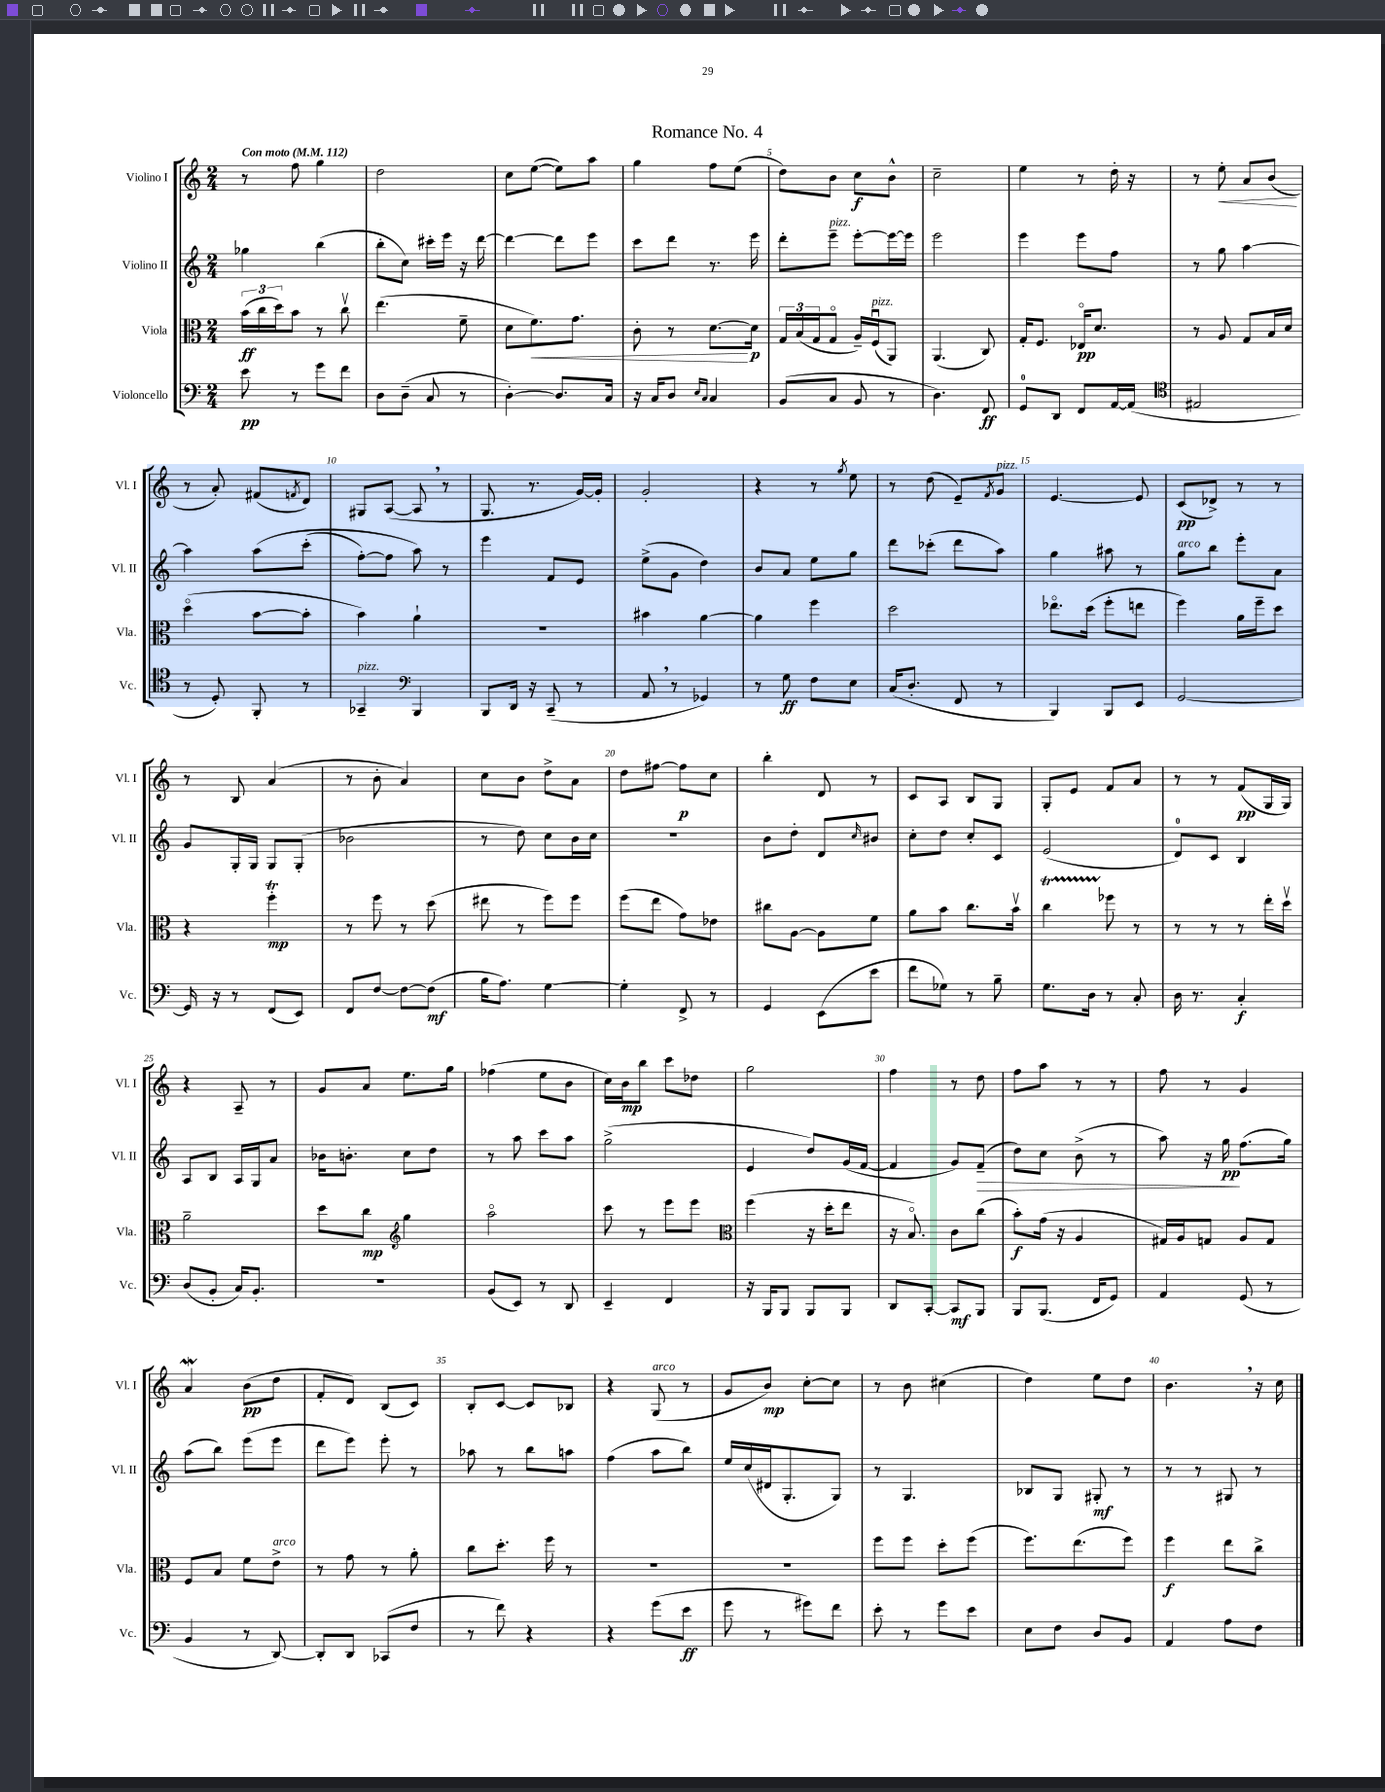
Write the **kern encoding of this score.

**kern	**kern	**kern	**kern
*staff4	*staff3	*staff2	*staff1
*clefF4	*clefC3	*clefG2	*clefG2
*k[]	*k[]	*k[]	*k[]
*M2/4	*M2/4	*M2/4	*M2/4
*MM112	*MM112	*MM112	*MM112
8e\	(24b\LL	4gg-\	8r
.	24cc\	.	.
.	24dd\J)	.	.
8r	8b\J	.	8ff\
8g\L	8r	(4bb\	4gg\
8f\J	8ccv\	.	.
=	=	=	=
8D\L	(4.ee\	8bb'\L	2dd\
(8D~\J	.	8cc\J)	.
8C/	.	16ccc#'\LL	.
.	.	16eee\JJ	.
8r	8f~\	16r	.
.	.	[16ddd\	.
=	=	=	=
[4D'\)	8d\L	4ddd\_	8cc\L
.	8.f\)	.	([8ee\J
8.D/]L	.	8ddd\]L	8ee\]L)
.	8.g\J	.	.
.	.	8eee\J	8aa\J
16C/Jk	.	.	.
=	=	=	=
16r	8c'\	8ccc\L	4gg\
16C/LK	.	.	.
8D/J	8r	8ddd\J	.
16qqE/LL	.	.	.
16qqC/JJ	.	.	.
4C/	[8.d\L	8.r	8ff\L
.	.	.	(8ee\J
.	16d\]Jk	16eee\	.
=	=	=	=
(8BB/L	24G/LL	8ddd'\L	8dd\L)
.	(24B/	.	.
.	24G/J	.	.
8C/J	8Go/J	8eee~\J	8b\J
8BB/	16A~/LL)	[8eee'\L	8cc\L
.	(16Fu/J	.	.
8r	8AA/J)	16eee\_L	8b^^\J
.	.	16eee\]JJ	.
=	=	=	=
4.D\)	(4.AA/	2eee\	2cc~\
8FF/	8C/)	.	.
=	=	=	=
8GG/L	16G'/LK	4eee\	4ee\
.	8.F/J	.	.
8DD/J	.	.	.
8FF/L	16E-o/LK	8eee\L	8r
.	8.d/J	.	.
[16AA/L	.	8ff\J	16dd'\
(16AA/]JJ	.	.	16r
=	=	=	=
*clefC4	*	*	*
2E#/	8r	8r	8r
.	8A/	8gg\	8ee'\
.	8G/L	[4aa\	8a/L
.	16B/L	.	(8b/J
.	16d/JJ	.	.
=	=	=	=
8r	(4ddo\	4aa\]	8r
8D'/)	.	.	8a'/)
8FF'/	[8b\L	&(8aa\L	(8f#/L
.	.	.	8qf/
8r	8b'\]J	(8ccc'\J	8d/J)
=	=	=	=
4GG-~/	4b\)	[8ff'\L)	8G#/L
.	.	8ff\]J	([8A/J
*clefF4	*	*	*
4BBB/	4a`\	8aa\&)	8A/]
.	.	8r	8r
=	=	=	=
8BBB/L	2r	4eee\	8.G/
16DD/Jk	.	.	.
16r	.	.	8.r
(8CC~/	.	8f/L	.
8r	.	8e/J	[16g/LL)
.	.	.	16g'/]JJ
=	=	=	=
8AA/	4b#\	(8ee^\L	2g'/
8r	.	8g\J	.
4GG-/)	[4a\	4dd\)	.
=	=	=	=
8r	4a\]	8b/L	4r
8G\	.	8a/J	.
8F\L	4ff\	8ee\L	8r
.	.	.	8qgg/
8E\J	.	8gg\J	8ee\
=	=	=	=
(16C/LK	2dd\	8ddd\L	8r
8.D'/J	.	.	.
.	.	(8ccc-'\J	(8dd\
8FF/	.	8ddd\L	8e~/L)
.	.	.	8qf/
8r	.	8aa\J)	8g/J
=	=	=	=
4BBB/)	8.ee-o\L	4gg\	[4.e/
.	(16dd\Jk	.	.
8BBB/L	8ff'\L	8aa#\	.
8EE/J	8ee\J	8r	8e/]
=	=	=	=
[2GG/	4ff\)	8gg\L	(8c/L
.	.	8bb\J	8d-^/J)
.	16a\LL	8eee'\L	8r
.	16ff~\J	.	.
.	8dd\J	8a\J	8r
=	=	=	=
16GG/]	4r	8g/L	8r
16r	.	.	.
8r	.	16G'/L	8B/
.	.	16G/JJ	.
(8FF/L	4ff'\	8G/L	(4a/
8EE/J)	.	(8G'/J	.
=	=	=	=
8FF/L	8r	2b-\	8r
[8F/J	8ff\	.	8b'\
8F\_L	8r	.	4a/)
(8F\]J	(8dd\	.	.
=	=	=	=
16B\LK	8ee#\	8r	8cc\L
8.A\J)	.	.	.
.	8r	8dd\)	8b\J
[4G\	8ff\L)	8cc\L	8dd^\L
.	8ff\J	16b\L	8a\J
.	.	16cc\JJ	.
=	=	=	=
4G'\]	(8ff\L	2r	8dd\L
.	8ee\J	.	[8ff#\J
8FF^/	8g\L)	.	8ff#\]L
8r	8e-\J	.	8cc\J
=	=	=	=
4GG/	8cc#\L	8b\L	4bb'\
.	[8A\J	8dd'\J	.
(8EE\L	8A\]L	8d/L	8d/
.	.	16qqcc/	.
8e\J	8f\J	8b#/J	8r
=	=	=	=
8f\L	8a\L	8cc'\L	8c/L
8G-\J)	8b\J	8dd\J	8A/J
8r	8.cc\L	8cc'/L	8B/L
8B~\	.	8c/J	8G/J
.	16bv\Jk	.	.
=	=	=	=
8.G\L	4cc\	(2e/	8G'/L
.	.	.	8e/J
16D\Jk	.	.	.
8r	8ff-\	.	8f/L
8C'/	8r	.	8a/J
=	=	=	=
16D\	8r	8d/L)	8r
8.r	.	.	.
.	8r	8c/J	8r
4C'/	8r	4B/	(8f/L
.	16ee'\LL	.	16G/L
.	16ddv\JJ	.	16G/JJ)
=	=	=	=
(8D/L	2a~\	8A/L	4r
8BB'/J	.	8B/J	.
16C/LK)	.	16A/LL	8A~/
8.BB'/J	.	16G/J	.
.	.	8a/J	8r
=	=	=	=
2r	8dd\L	16b-\LK	8g/L
.	.	8.b'\J	.
.	8cc\J	.	8a/J
*	*clefG2	*	*
.	4gg\	8cc\L	8.ee\L
.	.	8dd\J	.
.	.	.	16gg\Jk
=	=	=	=
(8BB/L	2aao\	8r	(4ff-\
8EE/J)	.	8aa\	.
8r	.	8ccc\L	8ee\L
8DD/	.	8aa\J	8b\J
=	=	=	=
4EE~/	8ccc\	(2gg^\	16cc\LL)
.	.	.	16b\J
.	8r	.	8bb\J
4FF/	8eee\L	.	8ccc\L
.	8eee\J	.	8dd-\J
=	=	=	=
*	*clefC3	*	*
16r	(4ff\	4e/	2gg\
16BBB/LK	.	.	.
8BBB/J	.	.	.
8BBB/L	16r	8dd/L)	.
.	16dd'\LK	.	.
8BBB/J	8ee\J	(16g/L	.
.	.	[16f/JJ	.
=	=	=	=
8DD/L	16r	4f/]	4ff\
.	8.Bo/)	.	.
[8CC'/J	.	.	.
8CC/]L	8c\L	8g/L)	8r
8BBB/J	(8cc\J	(8f~/J	8dd\
=	=	=	=
8BBB/L	8b'\L)	8dd\L)	8ff\L
(8.BBB/J	(16g\Jk	8cc\J	8aa\J
.	16r	.	.
.	4A/	(8b^\	8r
16FF/LK	.	.	.
8GG/J)	.	8r	8r
=	=	=	=
4AA/	16G#/LL)	8aa\)	8ff\
.	16A/J	.	.
.	8G/J	16r	8r
.	.	16gg\	.
(8GG/	8A/L	(8.ff\L	4g/
8r	8G/J	.	.
.	.	16gg\Jk)	.
=	=	=	=
4BB/	8F/L	(8aa\L	4a/
.	8B/J	8bb\J)	.
8r	8f\L	(8eee\L	(8b\L
[8DD/)	8e^\J	8eee\J	8dd\J
=	=	=	=
8DD'/]L	8r	8ddd\L	8f'/L
8DD/J	8g\	8eee\J)	8d/J)
(8CC-/L	8r	8eee'\	(8B/L
8F/J	8a'\	8r	8c/J)
=	=	=	=
8r	8cc\L	8aa-\	8B'/L
8f\)	8.dd'\J	8r	[8c/J
4r	.	8bb\L	8c/]L
.	16ff\	.	.
.	8r	8aa\J	8B-/J
=	=	=	=
4r	2r	(4ff\	4r
(8g\L	.	8aa\L	(8G/
8e\J	.	8bb\J)	8r
=	=	=	=
8g\	2r	16ee/LL	8g/L
.	.	(16cc/	.
8r	.	16d#/J	8b/J)
.	.	8.G'/	.
8g#\L)	.	.	[8cc'\L
8f\J	.	8G/J)	8cc\]J
=	=	=	=
8e'\	8ff\L	8r	8r
8r	8ff\J	4.G/	8b\
8g\L	8dd'\L	.	(4cc#\
8e\J	(8ff\J	.	.
=	=	=	=
8E\L	8.ff\L)	8B-/L	4dd\)
8F\J	.	8G/J	.
.	(8.ee\	.	.
8D/L	.	8G#'/	8ee\L
8BB/J	8ff\J)	8r	8dd\J
=	=	=	=
4AA/	4ff\	8r	4.b\
.	.	8r	.
8A\L	8ee\L	8G#/	.
8F\J	8cc^\J	8r	16r
.	.	.	16cc\
==	==	==	==
*-	*-	*-	*-
